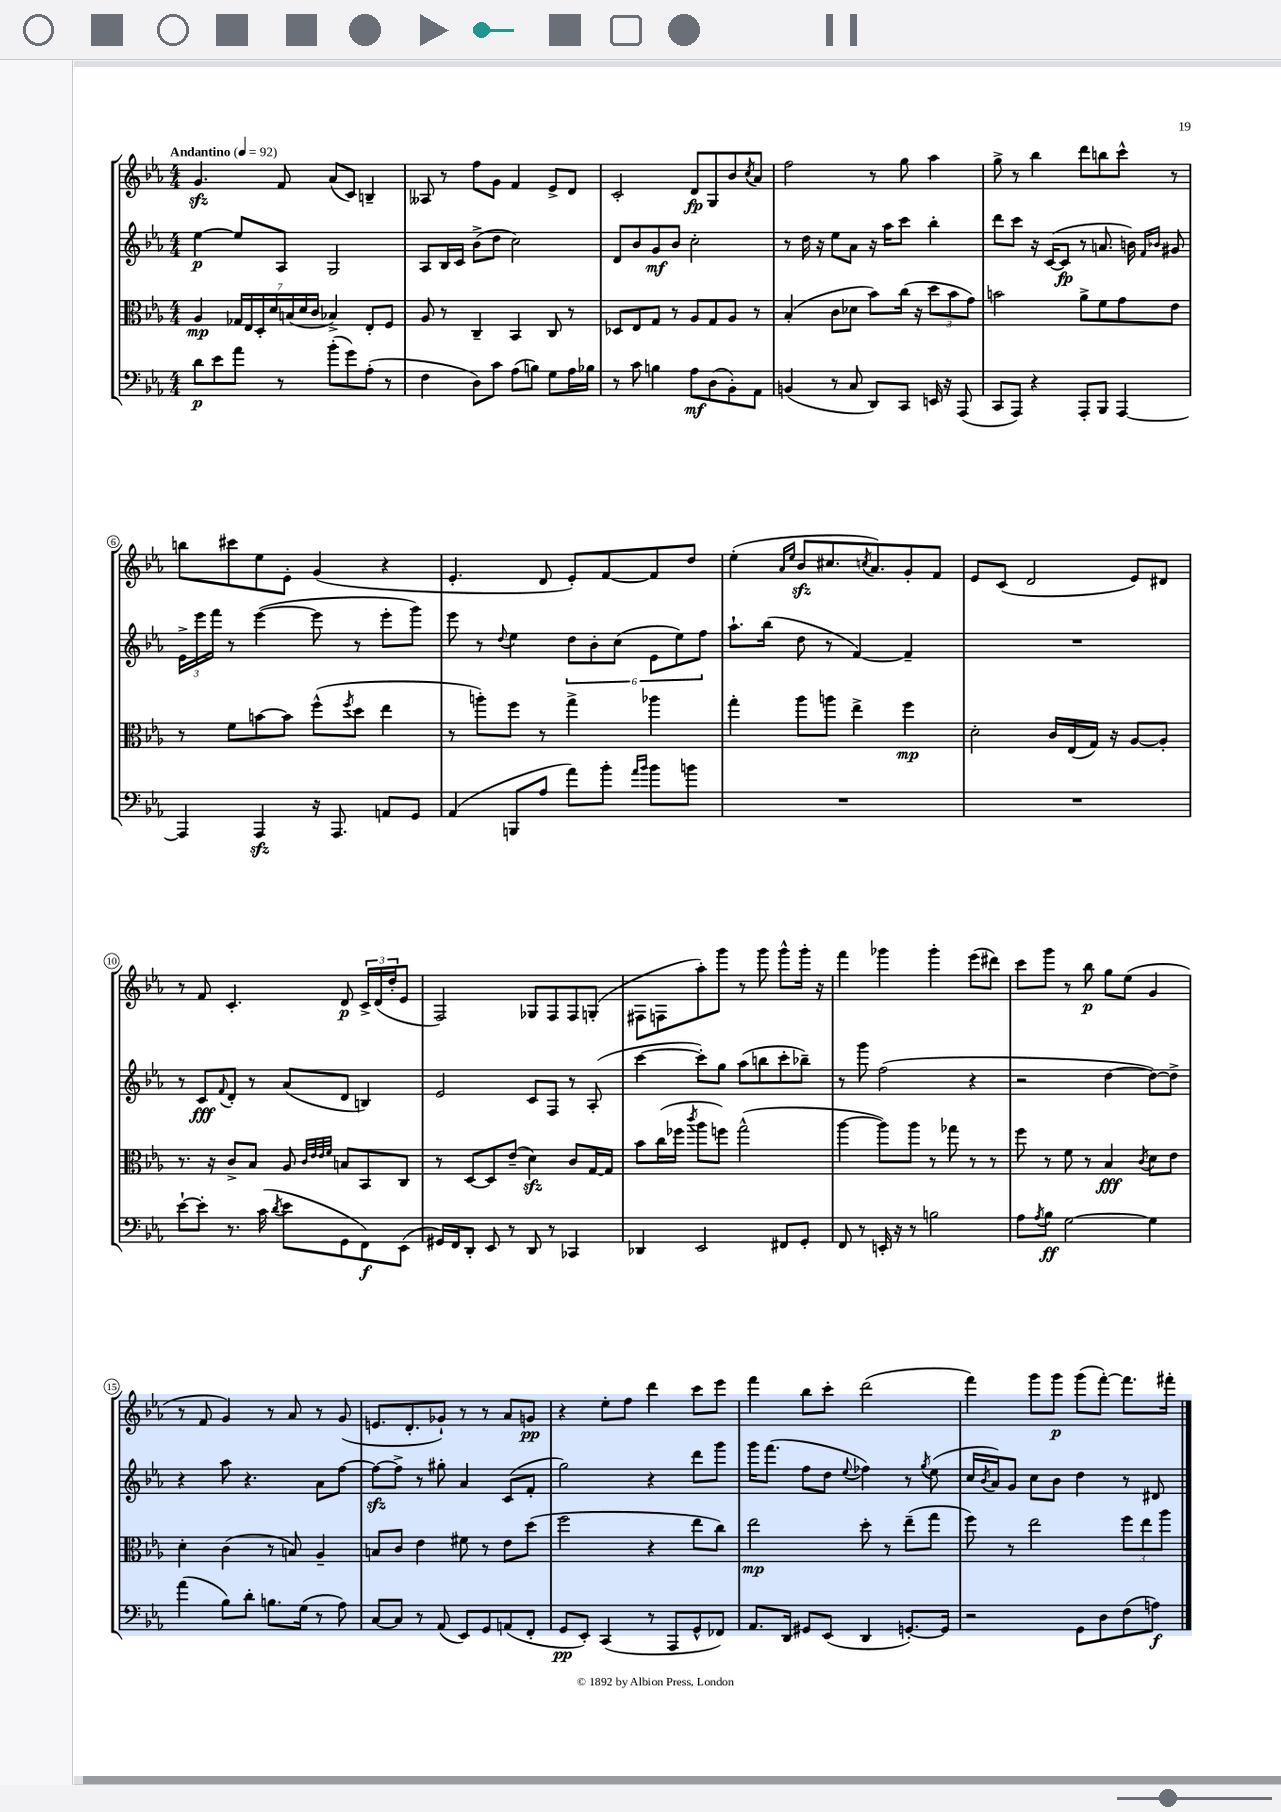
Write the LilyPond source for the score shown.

<<
\new StaffGroup <<
\new Staff = "s0" {
    \clef treble \key ees \major \numericTimeSignature \time 4/4 \tempo "Andantino" 4 = 92
    g'4.\sfz f'8 aes'8( c'8) b4-- |
    aeses8 r8 f''8 g'8 f'4 ees'8-> d'8 |
    c'2-. d'8\fp g8 bes'8 \acciaccatura { c''8 } aes'8 |
    f''2 r8 g''8 aes''4 |
    g''8-> r8 bes''4 d'''8 b''8 c'''8-^ r8 |
    b''8 cis'''8 ees''8 ees'8-. g'4( r4 |
    ees'4.-. d'8 ees'8-.) f'8~ f'8 d''8 |
    ees''4-.( \grace { aes'16 ees''16 } bes'8\sfz cis''8. \acciaccatura { c''8 } aes'8.) g'8-. f'8 |
    ees'8 c'8( d'2 ees'8) dis'8 |
    r8 f'8 c'4.-. d'8\p \tuplet 3/2 { c'16-> d'16( d''16-. } ees'8 |
    f2) ges8 f8 f8 g8-.( |
    fis8 f8 aes''8-.) g'''8 r8 g'''8 g'''8-^ g'''16-. r16 |
    f'''4 ges'''4 ges'''4-. ees'''8( dis'''8) |
    c'''8 g'''8 r8 bes''8\p g''8 ees''8( g'4 |
    r8 f'8 g'4) r8 aes'8 r8 g'8( |
    e'8. d'8.-. ges'8-!) r8 r8 aes'8 g'8\pp |
    r4 ees''8-. f''8 d'''4 c'''8 ees'''8 |
    f'''4 bes''8 c'''8-. d'''2( |
    f'''4) g'''8 g'''8\p g'''8( f'''8~-.) f'''8. fis'''16-. \bar "|." |
}
\new Staff = "s1" {
    \clef treble \key ees \major \numericTimeSignature \time 4/4
    ees''4~\p ees''8 aes8 g2 |
    aes8 bes16 c'16 bes'8->( d''8 c''2) |
    d'8 bes'8 g'8\mf bes'8 c''2-. |
    r8 d''16 r16 ees''8 aes'8 r16 aes''16 c'''8 bes''4-. |
    d'''8 c'''8 r16 c'16~( c'8\fp r8 a'8. b'16) \grace { f'16 bes'16 } gis'8 |
    \tuplet 3/2 { ees'16-> ees'''16 f'''16 } r8 ees'''4~( ees'''8 r8 ees'''8-. g'''8) |
    ees'''8 r8 \appoggiatura { d''8 } ees''4 \tuplet 6/4 { d''8 bes'8-. c''8( ees'8 ees''8) f''8 } |
    aes''8.-! bes''16( d''8 r8 f'4~) f'4-- |
    R1 |
    r8 c'8\fff \appoggiatura { f'8 } d'8-. r8 aes'8( d'8 b4) |
    ees'2 c'8 f8 r8 aes8-.( |
    c'''4~ c'''8-.) g''8 aes''8( b''8 c'''8-. bes''8--) |
    r8 g'''8 f''2( r4 |
    r2 d''4~ d''8~) d''8-> |
    r4 aes''8 r4. aes'8 f''8~ |
    f''8~\sfz f''8-> r8 gis''8-. aes'4 c'8( f'8-. |
    g''2) r4 d'''8 g'''8 |
    g'''16 f'''8.( f''8 d''8 \appoggiatura { ees''8 } fes''4) r8 \acciaccatura { g''8 } ees''8( |
    c''16 \acciaccatura { bes'8 } aes'16) g'8 c''8 bes'8 d''4 r8 dis'8 \bar "|." |
}
\new Staff = "s2" {
    \clef alto \key ees \major \numericTimeSignature \time 4/4
    aes4\mp \tuplet 7/4 { ges16 ees16 d16-. d'16 b16( d'16 c'16 } bes4->) ees8-. f8 |
    aes8 r8 c4-- bes,4 c8 r8 |
    des8 ees8 g8 r8 aes8 g8 aes8 r8 |
    bes4-.( c'8 des'8 bes'8) c''16( r16 \tuplet 3/2 { d''8 bes'8 g'8) } |
    b'2 aes'8-> f'8 g'8 ees'8 |
    r8 f'8 b'8~ b'8 f''8-^( \acciaccatura { f''8 } d''8 ees''4 |
    r8 a''8-.) f''8 r8 g''4-> aes''4 |
    g''4-. aes''8 a''8 ees''4-> f''4\mp |
    d'2-. c'16 ees16( g16) r16 aes8~ aes8-. |
    r8. r16 c'8-> bes8 aes8 \grace { c'32 ees'32 ees'32 f'32 } b8 bes,8 c8 |
    r8 d8~ d8 ees'8--( d'4\sfz) c'8 g16~ g16 |
    bes'8 c''16( fes''16 \acciaccatura { c'''8 } aes''8 f''8) g''2-^( |
    aes''4~ aes''8) aes''8 r8 ges''8 r8 r8 |
    f''8 r8 f'8 r8 bes4\fff \acciaccatura { c'8 } d'8 ees'8 |
    d'4-. c'4( r8 b8) aes4-- |
    b8 c'8 ees'4 fis'8 r8 ees'8 d''8( |
    f''2 r4 ees''8 c''8) |
    ees''2\mp d''8-. r8 ees''8--( g''8 |
    f''8) r8 ees''2 \tuplet 3/2 { f''8 ees''8 aes''8 } \bar "|." |
}
\new Staff = "s3" {
    \clef bass \key ees \major \numericTimeSignature \time 4/4
    d'8\p ees'8 aes'8 r8 bes'8-.( g'8) aes8-.( r8 |
    f4 d8) c'8 aes8( b8) g8 aes16 bes16 |
    r8 c'8 b4 aes8\mf d8( bes,8-.) aes,8 |
    b,4( r8 c8 d,8) c,8 e,16 r16 aes,,8( |
    c,8 aes,,8) r4 aes,,8-. bes,,8 aes,,4~ |
    aes,,4 aes,,4\sfz r16 aes,,8. a,8 g,8 |
    aes,4( b,,8 aes8 aes'8) bes'8-. \grace { aes'16 bes'16 } bes'8 b'8 |
    R1 |
    R1 |
    ees'8~-! ees'8-. r8. c'16( \acciaccatura { d'8 } ees'8 g,8 f,8\f) ees,8( |
    gis,16) f,16 d,8-. ees,8 r8 d,8 r8 ces,4 |
    des,4 ees,2 fis,8 g,8-. |
    f,8 r8 e,16-. r16 r8 b2 |
    aes8 \acciaccatura { aes8 } bes8\ff g2~ g4 |
    aes'4( bes8) d'8-. b8. g16( r8 aes8) |
    c8~ c8 r8 aes,8( ees,8) g,8 a,8( f,8-. |
    g,8\pp ees,8-.) c,4( r8 aes,,8 g,8-^ fes,8) |
    aes,8. d,16 gis,8 ees,8( d,4 g,8.~-.) g,16 |
    r2 g,8 d8 f8( a8\f) \bar "|." |
}
>>
>>
\layout { \context { \Score \override BarNumber.stencil = #(make-stencil-circler 0.1 0.3 ly:text-interface::print) } }
